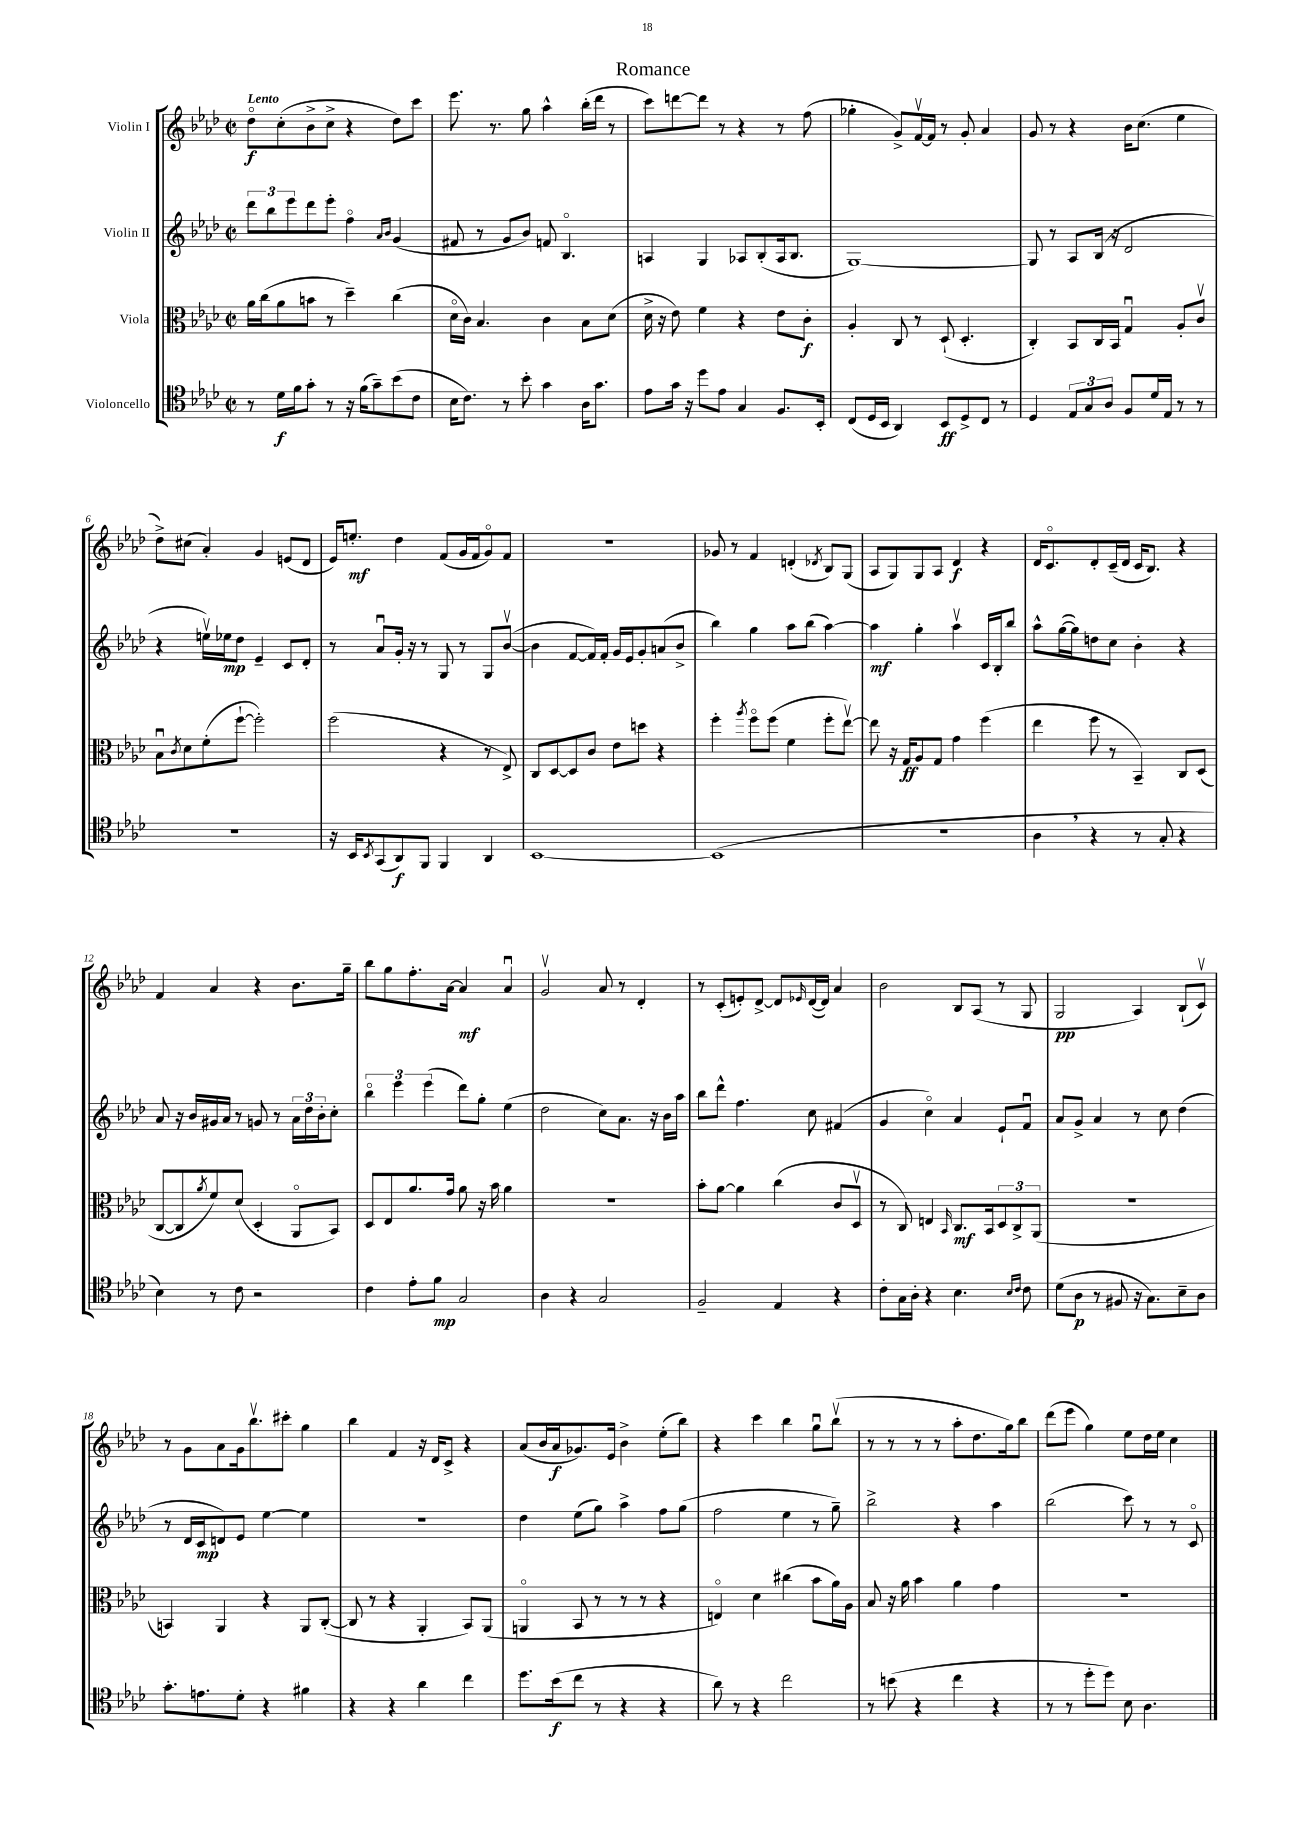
\header { title = "Romance" }
<<
\new StaffGroup <<
\new Staff = "s0" \with { instrumentName = "Violin I" } {
    \clef treble \key aes \major \defaultTimeSignature \time 2/2 \tempo "Lento"
    des''8\flageolet\f c''8-.( bes'8-> c''8-> r4 des''8) c'''8 |
    ees'''8. r8. g''8 aes''4-^ bes''16-.( des'''16 r8 |
    c'''8) d'''8~ d'''8 r8 r4 r8 f''8( |
    ges''4-. g'8->) f'16~\upbow f'16 r8 g'8-. aes'4 |
    g'8 r8 r4 bes'16 c''8.( ees''4 |
    des''8->) cis''8( aes'4-.) g'4 e'8( des'8 |
    ees'16) e''8.-.\mf des''4 f'8( g'16 f'16 g'8\flageolet) f'8 |
    r1 |
    ges'8 r8 f'4 d'4-.( \acciaccatura { des'8 } bes8) g8( |
    aes8 g8) g8 aes8 des'4\f r4 |
    des'16 c'8.\flageolet des'8-. c'16--( des'16 c'16 bes8.) r4 |
    f'4 aes'4 r4 bes'8. g''16-- |
    bes''8 g''8 f''8.-. aes'16~ aes'4\mf aes'4\downbow |
    g'2\upbow aes'8 r8 des'4-. |
    r8 c'8-.( e'8-.) des'8~-> des'8 \grace { ees'16 } des'16~( des'16) aes'4 |
    bes'2 bes8 aes8( r8 g8 |
    g2\pp aes4) bes8-!( c'8\upbow) |
    r8 g'8 aes'8 g'16 bes''8.\upbow cis'''8-. g''4 |
    bes''4 f'4 r16 des'16 c'8-> r4 |
    aes'8( bes'16 aes'16\f ges'8.) ees'16 bes'4-> ees''8-.( bes''8) |
    r4 c'''4 bes''4 g''8\downbow bes''8\upbow( |
    r8 r8 r8 r8 aes''8-. des''8. g''16) bes''8 |
    des'''8( ees'''8 g''4) ees''8 des''16 ees''16 c''4 \bar "|." |
}
\new Staff = "s1" \with { instrumentName = "Violin II" } {
    \clef treble \key aes \major \defaultTimeSignature \time 2/2
    \tuplet 3/2 { des'''8 bes''8 ees'''8 } des'''8 ees'''8-. f''4\flageolet \grace { aes'16 bes'16 } g'4( |
    fis'8 r8 g'8 bes'8) f'8 bes4.\flageolet |
    a4 g4 aes8 bes8-.( aes16 bes8. |
    g1~) |
    g8 r8 aes8 bes16( r16 des'2 |
    r4 e''16\upbow) ees''16\mp des''8 ees'4-- c'8 des'8-. |
    r8 aes'8\downbow g'16-. r16 r8 g8 r8 g8 bes'8~\upbow( |
    bes'4 f'8~ f'16) f'16-. g'16 ees'16 g'8-. a'8( bes'8-> |
    bes''4) g''4 aes''8 bes''8( aes''4~) |
    aes''4\mf g''4-. aes''4\upbow c'16 bes16-. bes''8 |
    aes''8-^ g''16~( g''16) d''8 c''8 bes'4-. r4 |
    aes'8 r16 bes'16 gis'16 aes'16 r8 g'8 r8 \tuplet 3/2 { aes'16 des''16 bes'16-. } c''8-. |
    \tuplet 3/2 { bes''4\flageolet ees'''4 ees'''4( } des'''8) g''8-. ees''4( |
    des''2 c''8) aes'8. r16 bes'16 aes''16 |
    bes''8 des'''8-^ f''4. c''8 fis'4( |
    g'4 c''4\flageolet) aes'4 ees'8-! f'8\downbow |
    aes'8 g'8-> aes'4 r8 c''8 des''4( |
    r8 des'16 c'16\mp d'8) ees'8 ees''4~ ees''4 |
    r1 |
    des''4 ees''8( g''8) aes''4-> f''8 g''8( |
    f''2 ees''4 r8 g''8--) |
    bes''2-> r4 aes''4 |
    bes''2( c'''8) r8 r8 c'8\flageolet \bar "|." |
}
\new Staff = "s2" \with { instrumentName = "Viola" } {
    \clef alto \key aes \major \defaultTimeSignature \time 2/2
    aes'16 c''16( aes'8 b'8 r8 des''4--) c''4( |
    des'16\flageolet c'16) bes4. c'4 bes8 des'8( |
    des'16-> r16 ees'8) f'4 r4 ees'8 c'8-.\f |
    aes4-. c8 r8 des8-!( des4.-. |
    c4-.) bes,8 c16 bes,16 g4\downbow aes8-. c'8\upbow |
    bes8\downbow \acciaccatura { c'8 } des'8 f'8-.( f''8~-! f''2-.) |
    f''2( r4 r8 ees8->) |
    c8 des8~ des8 c'8 ees'8 d''8 r4 |
    f''4-. \acciaccatura { aes''8 } f''8\flageolet f''8( f'4 f''8-. ees''8~\upbow) |
    ees''8 r16 g16\ff aes8 g8 g'4 f''4( |
    ees''4 f''8 r8 bes,4--) c8 des8( |
    c8~ c8 \acciaccatura { aes'8 } f'8) des'8( des4-. aes,8\flageolet bes,8) |
    des8 ees8 aes'8. g'16 aes'8 r16 bes'16 aes'4 |
    r1 |
    bes'8-. aes'8~ aes'4 c''4( c'8 des8\upbow |
    r8 c8) e4 \grace { bes,16 } c8.\mf bes,16 \tuplet 3/2 { des8 c8-> aes,8( } |
    R1 |
    b,4) aes,4 r4 aes,8 c8~-.( |
    c8 r8 r4 aes,4-. bes,8) aes,8( |
    a,4\flageolet bes,8 r8 r8 r8 r4 |
    e4\flageolet) des'4 cis''4( bes'8 aes'16) aes16 |
    bes8 r16 aes'16 bes'4 aes'4 g'4 |
    r1 \bar "|." |
}
\new Staff = "s3" \with { instrumentName = "Violoncello" } {
    \clef tenor \key aes \major \defaultTimeSignature \time 2/2
    r8 des'16\f f'16 g'8-. r8 r16 f'16( g'8--) bes'8( c'8 |
    bes16 c'8.) r8 bes'8-. g'4 aes16 g'8. |
    ees'8 g'16 r16 des''8 ees'8 g4 f8. bes,16-. |
    c8( des16 bes,16 aes,4) bes,8\ff des8-> c8 r8 |
    des4 \tuplet 3/2 { ees8 g8 aes8 } f8 des'16 ees16 r8 r8 |
    R1 |
    r16 bes,16 \acciaccatura { bes,8 } g,8( aes,8\f) f,8 f,4 aes,4 |
    bes,1~ |
    bes,1( |
    r1 |
    aes4 \breathe r4 r8 g8-. r4 |
    bes4) r8 c'8 r2 |
    c'4 ees'8-. f'8\mp g2 |
    aes4 r4 g2 |
    f2-- ees4 r4 |
    c'8-. g16 aes16-. r4 bes4. \grace { bes16 c'16 } c'8 |
    des'8( aes8\p r8 fis8 r16 g8.) bes8-- aes8 |
    g'8.-. e'8. des'8-. r4 fis'4 |
    r4 r4 aes'4 c''4 |
    des''8. bes'16\f( c''8 r8 r4 r4 |
    aes'8) r8 r4 c''2 |
    r8 b'8( r4 c''4 r4 |
    r8 r8 des''8-. des''8) bes8 aes4. \bar "|." |
}
>>
>>
